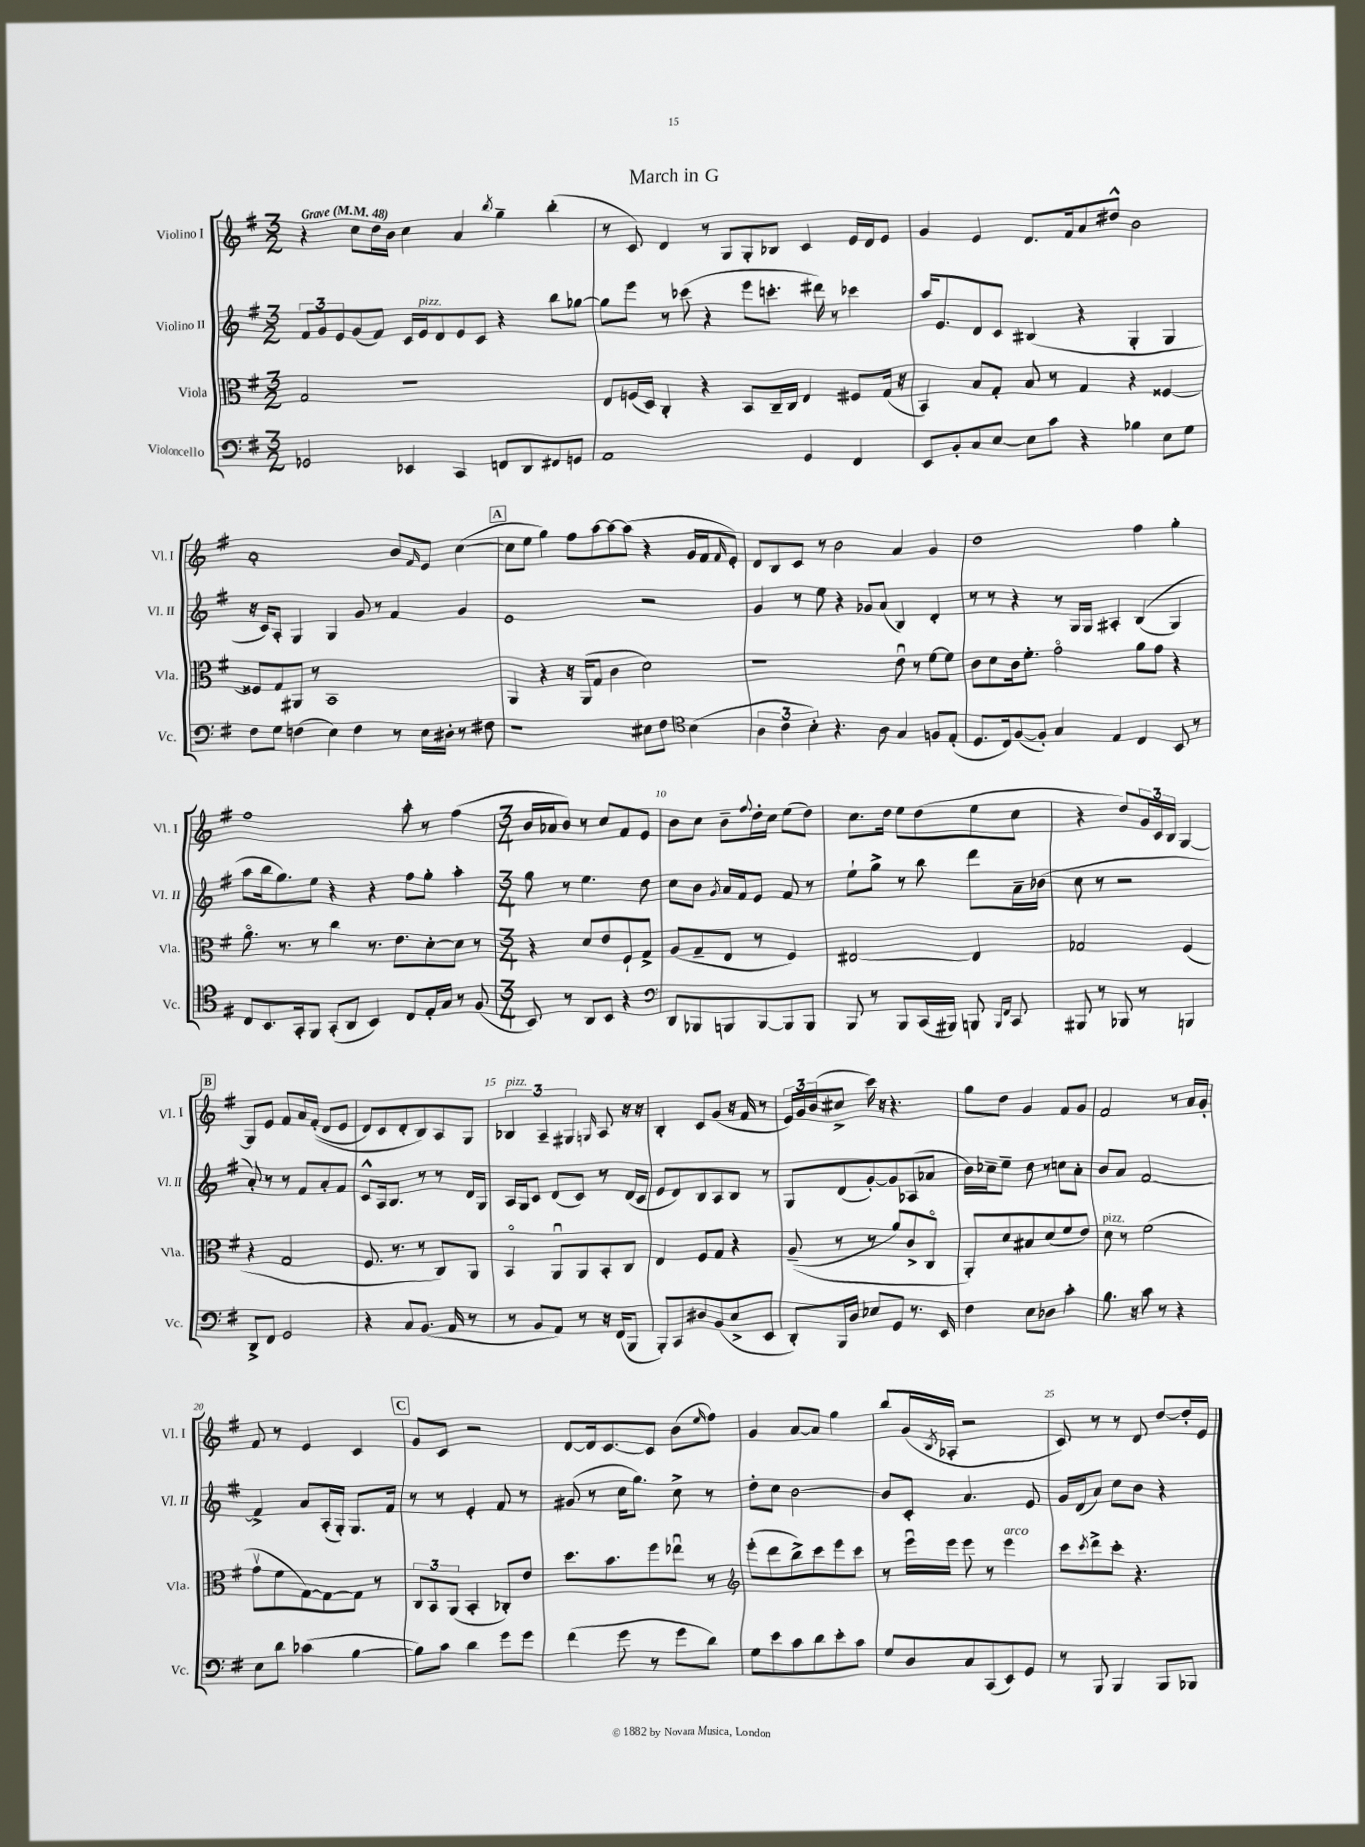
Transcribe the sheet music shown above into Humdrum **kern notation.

**kern	**kern	**kern	**kern
*part4	*part3	*part2	*part1
*staff4	*staff3	*staff2	*staff1
*I"Violoncello	*I"Viola	*I"Violino II	*I"Violino I
*I'Vc.	*I'Vla.	*I'Vl. II	*I'Vl. I
*clefF4	*clefC3	*clefG2	*clefG2
*k[f#]	*k[f#]	*k[f#]	*k[f#]
*M3/2	*M3/2	*M3/2	*M3/2
*MM48	*MM48	*MM48	*MM48
=1	=1	=1	=1
!	!	!	!LO:TX:a:B:t=Grave
2GG-X/	2G/	12f#/L	4r
.	.	12g/	.
.	.	12e/	.
.	.	(8g/	8cc\L
.	.	8f#/J)	16dd\L
.	.	.	16b\JJ
4EE-X/	1r	16c/LL	4cc\
!	!	!LO:TX:a:i:t=pizz.	!
.	.	16e/J	.
.	.	8d/	.
4CC/	.	8e/	4a/
.	.	8c/J	.
.	.	.	8qbb/
8FFn/L	.	4r	4gg~\
8DD/	.	.	.
8FF#X/	.	8bb\L	(4bb'\
8GGn/J	.	[8gg-X\J	.
=2	=2	=2	=2
1AA	8E/L	8gg-\L]	8r
.	(16Fn/L	8eee\J	8c/)
.	16D/JJ)	.	.
.	4C'/	8r	4d/
.	.	(8ccc-X\	.
.	4r	4r	8r
.	.	.	8G/L
.	8BB/L	8eee\L	8G'/
.	16C~/L	8.cccn'\J	8B-X/J
.	16C/JJ	.	.
4GG/	4E/	.	4c/
.	.	16ddd#X\)	.
.	.	8r	.
4FF#/	8F#X/L	4ccc-X\	16e/LL
.	.	.	16d/J
.	(16G/Jk	.	8e/J
.	16r	.	.
=3	=3	=3	=3
8EE/L	4BB/)	16aa/KL	4g/
.	.	8.e/	.
8BB'/	.	.	.
8C/	8B/L	8d/	4e/
[8E/J	8G'/J	8c/J	.
8E\L]	8B/	(4B#X/	8.d/L
8c\J	8r	.	.
.	.	.	16f#/k
4r	4G/	4r	8a/
.	.	.	8dd#X^^/J
4B-X\	4r	4G'/	2b\
8E\L	[4F##X/	4G/	.
8G\J	.	.	.
!!LO:LB:g=z
=4	=4	=4	=4
8F#\L	8F##X/L]	16r	1a'
.	.	16c/KL)	.
8G\J	8G/	8A'/J	.
(4Fn\	8AA#X/J	4G/	.
.	8r	.	.
4E\)	1BB	4G/	.
4F\	.	8g/	.
.	.	8r	.
8r	.	4f#/	8b/L
.	.	.	16qqf#/
16E\LL	.	.	8e/J
16D#X'\JJ	.	.	.
8r	.	4g/	([4cc\
8F#X\	.	.	.
!!LO:REH:place=s1:t=A
=5	=5	=5	=5
1r	4AA/	1e	8cc\L]
.	.	.	8ee\J
.	4r	.	4gg\)
.	16r	.	8ff#\L
.	(16AA/KL	.	.
.	8G/J	.	[8aa\
.	4c\	.	8aa\_
.	.	.	(8aa\J]
8E#X\L	2d\)	2r	4r
8F#\J	.	.	.
*clefC4	*	*	*
(4B\	.	.	16g/LL
.	.	.	16f#/J
.	.	.	16qqf#/
.	.	.	8e'/J)
=6	=6	=6	=6
6A\	1r	4g/	8d/L
.	.	.	8B/
6c\	.	.	.
.	.	8r	8c/J
6B'\)	.	.	.
.	.	8ee\	8r
4.r	.	4r	2b\
.	.	8g-X/L	.
8A\	.	(8a/J	.
4G/	8eu\	4B/)	4a/
.	8r	.	.
8Fn/L	[8f#\L	4d'/	4g/
(8E'/J	8f#\J]	.	.
=7	=7	=7	=7
8.D/L	8c\L	8r	1dd
.	8d\	8r	.
16C/k)	.	.	.
([8F#/	16c\k	4r	.
.	8.f#'\J	.	.
8F#'/J])	.	.	.
4G/	2g\	8r	.
.	.	16G/LL	.
.	.	16G/JJ	.
4E/	.	4A#X'/	.
4C/	8a\L	((4B/	4ff#\
.	8g\J	.	.
8BB/	4r	4G/)	4gg'\
8r	.	.	.
!!LO:LB:g=z
=8	=8	=8	=8
8C/L	8.a\	8aa\L	1ff#
8.BB/	.	16bb\k	.
.	8.r	8.gg\)	.
16GG'/k	.	.	.
8FF#/J	8r	8ee\J	.
(8GG'/L	4cc\	4r	.
8AA/J	.	.	.
4BB/)	8.r	4r	.
.	8.e\L	.	.
8C/L	.	8ff#\L	8aa'\
16E'/L	[8d'\	8gg'\J	8r
16G/JJ	.	.	.
8r	8d\J]	4aa'\	(4ff#\
(8F#/	8r	.	.
=9	=9	=9	=9
*M3/4	*M3/4	*M3/4	*M3/4
8BB/)	4r	8gg\	16b/LL
.	.	.	16a-X/J
8r	.	8r	8b/J)
8AA/L	8d/L	4.ee\	8r
8BB/J	8e/	.	8cc/L
4r	8F#`/	.	8f#/
.	8G^/J	8dd\	8e/J
=10	=10	=10	=10
*clefF4	*	*	*
8DD/L	(8A/L	8cc\L	8b\L
8BBB-X/	8G~/	8b\J	8cc\J
.	.	8qg/	.
8BBBn/	8E/J	16a/LL	8b~\L
.	.	16f#/J	.
.	.	.	8qqff#/
[8BBB/	8r	8e/J	16dd'\L
.	.	.	16cc\JJ
8BBB/]	4F#/)	8f#/	(8ee\L
8BBB/J	.	8r	8dd\J)
=11	=11	=11	=11
8BBB/	[2E#X/	8ee`\L	8.cc\L
8r	.	8gg^\J	.
.	.	.	16dd\Jk
8BBB/L	.	8r	8ee\L
(16CC/L	.	8bb\	(8dd\
16BBB#X/JJ)	.	.	.
8BBBn/	4E#/]	8ddd\L	8ee\
16qqBBB/LL	.	.	.
16qqFF#/JJ	.	.	.
8CC/	.	16a~\L	8cc\J
.	.	(16b-X\JJ	.
=12	=12	=12	=12
8BBB#X/	2G-X/	8cc\	4r
8r	.	8r	.
8BBB-X/	.	2r	8dd/L)
8r	.	.	24g/L
.	.	.	24c/
.	.	.	24B/JJ
4BBBn/	(4F#/	.	[4G/
!!LO:LB:g=z
!!LO:REH:place=s1:t=B
=13	=13	=13	=13
8DD^/L	4r	8a'/)	8G/L]
8FF#/J	.	8r	8e/J
2GG/	2G/	8r	8f#/L
.	.	8f#/L	16a/L
.	.	.	((16f#'/JJ
.	.	8a'/	8d/L
.	.	8f#/J	8e/J
=14	=14	=14	=14
4r	8.F#/	8c^^/L	8d/L)
.	.	16A/k	8c/
.	8.r	8.B/J	.
8C/L	.	.	8d'/
(8.BB/J	8r	8r	8B/)
.	8C/L)	8r	8A/
16AA/	.	.	.
8r	8AA/J	16d/LL	8G/J
.	.	16G/JJ	.
=15	=15	=15	=15
!	!	!	!LO:TX:a:i:t=pizz.
8r	4BB/	16A/LL	6B-X/
.	.	16G/J	.
8BB/L	.	8c/J	.
.	.	.	6A~/
8AA/J)	8AAu/L	(8d/L	.
.	.	.	6G#X/
8r	8AA/	8c/J)	.
.	.	.	16qqGn/
16r	8BB'/	8r	8A/
(16FF#/KL	.	.	.
8BBB/J	8C/J	(16d/LL	16r
.	.	16c/JJ	16r
=16	=16	=16	=16
8BBB'/L)	4E/	8e/L	4B'/
8CC/	.	8d/)	.
8D#X/	8F#/L	8B/	8c/L
(8BB/	8G/J	8A/	(8g/J
8E^/	4r	8B/J	16r
.	.	.	16f#/
8EE/J	.	8r	8r
=17	=17	=17	=17
8DD'/L)	((8A~/	8G/L	24e/LL)
.	.	.	24g/
.	.	.	(24b/J
16BBB/L	8r	(8d/	8cc#X^/J
16D/JJ	.	.	.
8E-X/L	8r	[8g'/)	16ccc\)
.	.	.	16r
8GG/J	8a/L)	8g/]	4.r
8.r	8c^/	(8A-X/	.
.	8C/J	8a-X/J	.
16EE/	.	.	.
=18	=18	=18	=18
4F#\	8AA'/L)	16b\LL)	8gg\L
.	.	16cc-X~\J	.
.	8d/	8ee~\J	8dd\J
8E\L	8B#X/	8dd\	4g/
8D-X\J	(8d/	8r	.
4c'\	8f#/	8ccn\L	8f#/L
.	8e/J)	8a'\J	8g/J
=19	=19	=19	=19
!	!LO:TX:a:i:t=pizz.	!	!
8.B\	8d\	8b/L	2f#/
.	8r	8a/J	.
16r	.	.	.
8c\	(2f#\	[2f#/	.
8r	.	.	.
4r	.	.	8r
.	.	.	16a/LL
.	.	.	16g'/JJ
!!LO:LB:g=z
=20	=20	=20	=20
8E\L	8gv\L	4f#^/]	8f#/
8d\J	8f#\	.	8r
(4c-X\	[8G\)	8a/L	4e/
.	8G\_	(16A'/L	.
.	.	16G'/JJ)	.
[4B\	8G\J]	8.G/L	4c/
.	8r	.	.
.	.	16f#/Jk	.
!!LO:REH:place=s1:t=C
=21	=21	=21	=21
8B\L])	12C/L	8r	8g/L
.	12BB/	.	.
8c\J	.	8r	8c/J
.	(12AA/J	.	.
4d\	4BB'/	4e'/	2r
8g\L	8C-X'/L)	8f#/	.
8g\J	8e/J	8r	.
=22	=22	=22	=22
(4f#\	8.dd\L	(8g#X/	[8d/L
.	.	8r	16d/k]
.	8.b\	.	[8.c/
8g\	.	16cc\KL	.
.	.	8.gg\J)	.
8r	8ff#\	.	8c/J]
8g\L	8ee-Xu\J	8cc^\	(8b\L
.	.	.	16qqee/
8d\J)	8r	8r	8ff#\J)
=23	=23	=23	=23
*	*clefG2	*	*
8G\L	(8eee'\L	8dd'\L	4g/
8e\	8ddd\	8cc\J	.
8c\	8bb^\)	[2b\	[8a/L
8d\	8ccc\	.	8a/J]
8e'\	8eee\	.	4gg\
8c\J	8ccc\J	.	.
=24	=24	=24	=24
8G/L	8r	8b/L]	8bb/L
8D/	16eeeu\LL	8c'/J	(16g/L
.	.	.	8qB/
.	16eee\JJ	.	16A-X'/JJ
8C/	8eee\	4.a/	2r
(8CC/	8r	.	.
!	!LO:TX:a:i:t=arco	!	!
8EE/)	4eee\	.	.
8GG/J	.	8e/	.
=25	=25	=25	=25
8r	8ccc\L	16g/LL	8c/)
.	.	(16d/J	.
.	8qccc/	.	.
8BBB/	8ddd^\	8a/J)	8r
4BBB/	8ccc'\J	8cc\L	8r
.	4.r	8b\J	8d/
8BBB/L	.	4r	[8dd/L
8BBB-X/J	.	.	16dd'/L]
.	.	.	16e/JJ
==	==	==	==
*-	*-	*-	*-
